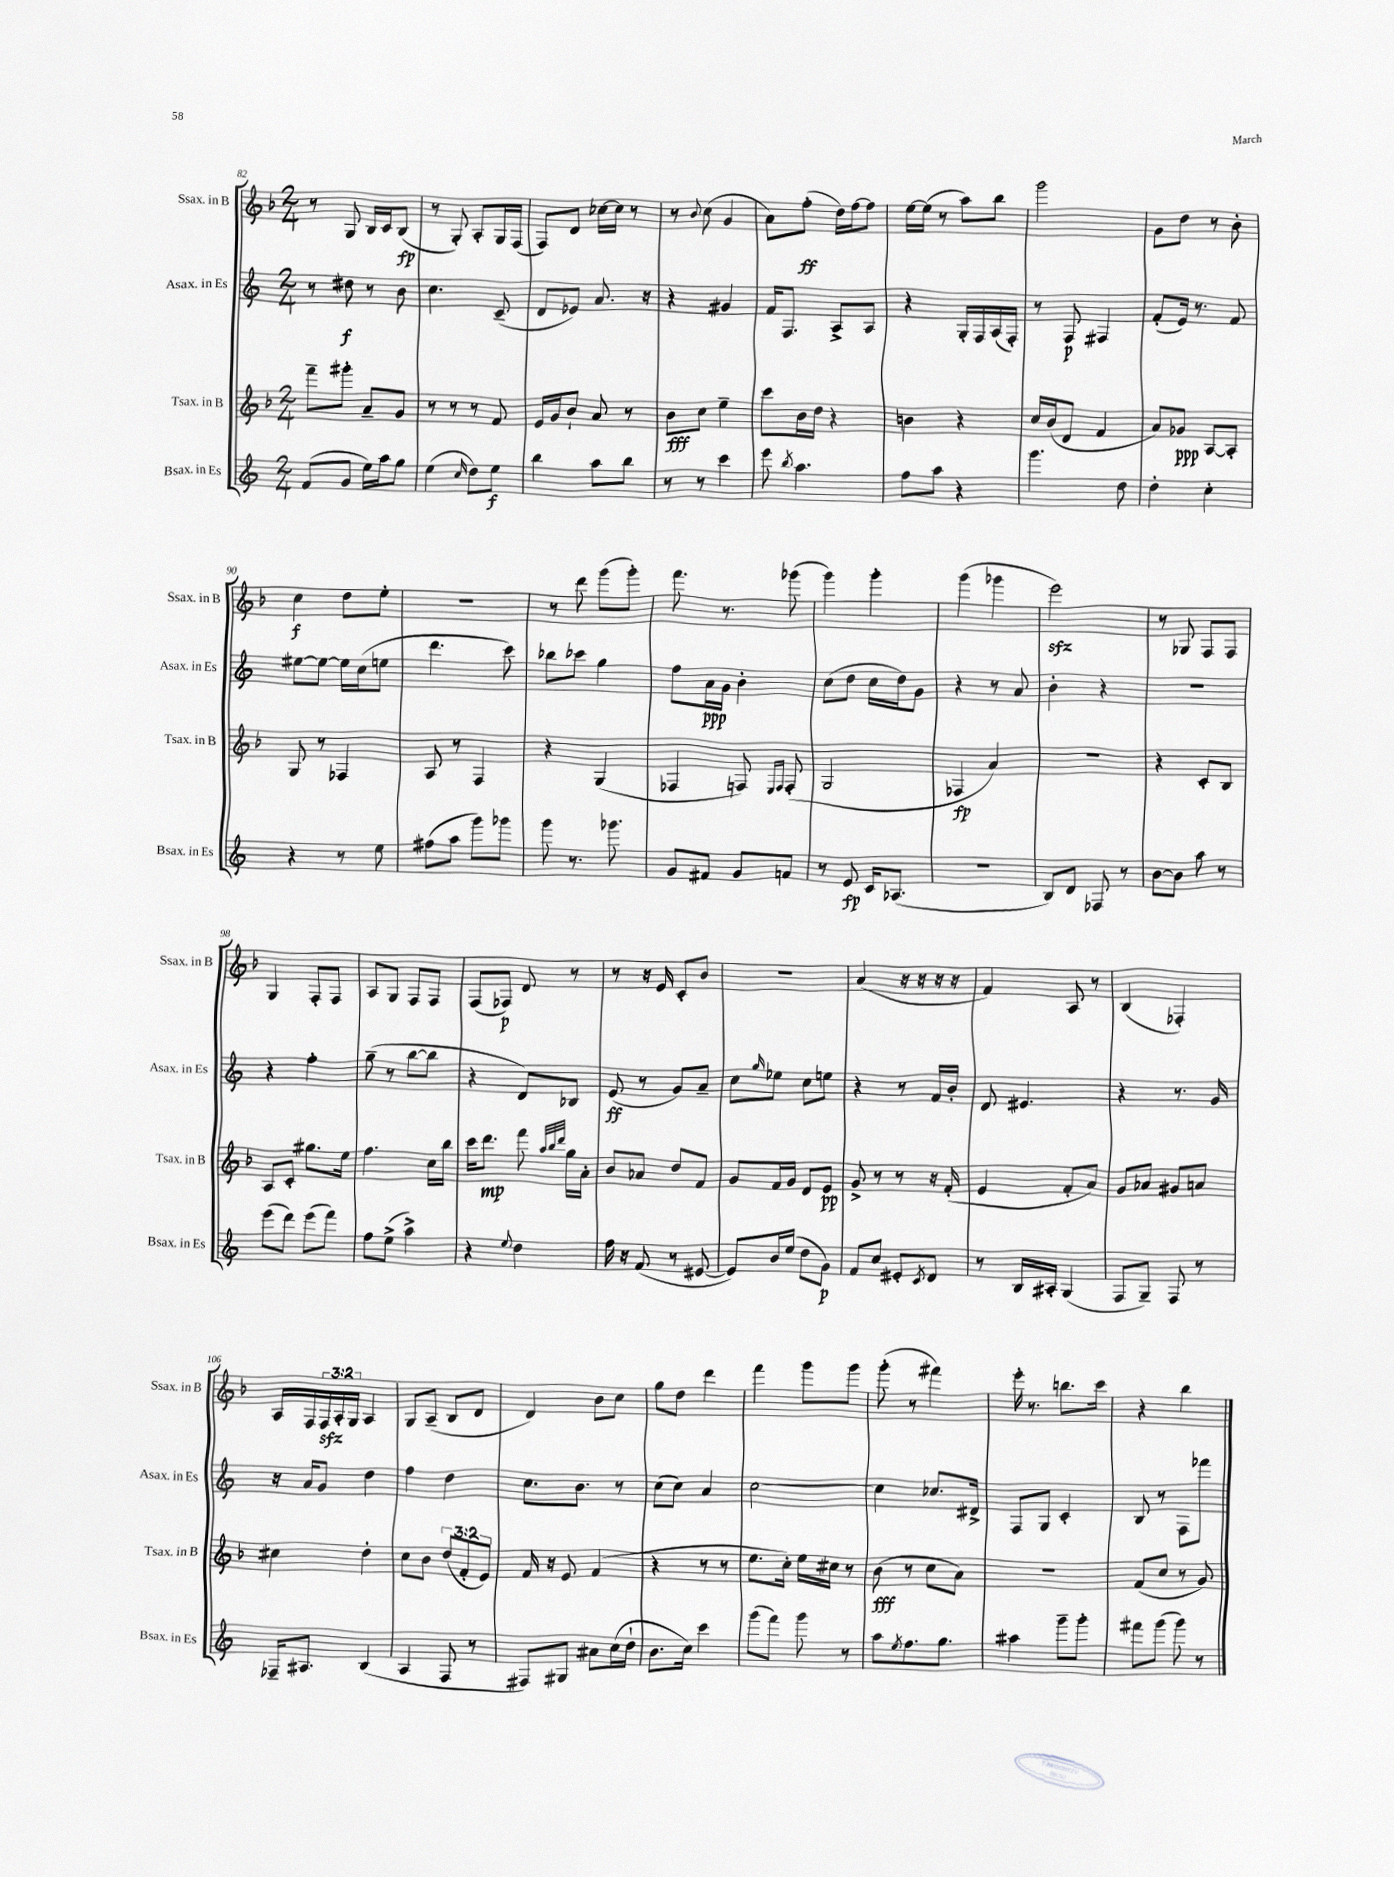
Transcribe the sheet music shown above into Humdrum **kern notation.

**kern	**kern	**kern	**kern
*staff4	*staff3	*staff2	*staff1
*clefG2	*clefG2	*clefG2	*clefG2
*k[]	*k[b-]	*k[]	*k[b-]
*M2/4	*M2/4	*M2/4	*M2/4
(8f	8fff~	8r	8r
8g	8ggg#'	8dd#	8G
16ee)	8a~	8r	16B-
16aa	.	.	16c
8gg	8g	8b	(8B-
=	=	=	=
(4ee	8r	4.cc	8r
.	8r	.	8G')
16qqcc	.	.	.
8dd)	8r	.	8A'
8ee	8f	(8c~	16G
.	.	.	(16F
=	=	=	=
4bb	16e	8d	8F)
.	16g	.	.
.	8b-`	8e-)	8d
8aa	8a	8.a	[16cc-
.	.	.	16cc-]
8bb	8r	.	8r
.	.	16r	.
=	=	=	=
8r	8b-	4r	8r
.	.	.	8qqb-
8r	8cc	.	(8cc
4ccc	4ee~	4g#	4g
=	=	=	=
8eee	8ccc	16f	8a)
.	.	8.F	.
8qbb	.	.	.
4.aa	16b-	.	(8ff'
.	16dd	.	.
.	4r	8A^	16dd)
.	.	.	[16ff
.	.	8A	8ff]
=	=	=	=
8ff	4b	4r	[16ee
.	.	.	(16ee]
8aa	.	.	8r
4r	4r	16G'	8aa)
.	.	16F	.
.	.	(16A	8bb-
.	.	16F')	.
=	=	=	=
4.ggg	16cc	8r	2ggg
.	(16b-	.	.
.	8d	8F	.
.	4f	4F#	.
8dd	.	.	.
=	=	=	=
4dd'	8a)	(8f'	8g
.	8g-	16e)	8dd
.	.	8.r	.
4cc'	[8A	.	8r
.	8A']	8f	8b-'
=	=	=	=
4r	8G	[8ee#	4cc
.	8r	8ee#_	.
8r	4F-	16ee#]	8dd
.	.	(16cc	.
8ee	.	8ee	8ee'
=	=	=	=
(8ff#	8A	4.ddd	2r
8aa	8r	.	.
8ggg)	4F	.	.
8ggg-	.	8ccc)	.
=	=	=	=
8ggg	4r	8bb-	8r
8.r	.	8ccc-	8ddd
.	(4G	4gg	(8ggg
8.ggg-	.	.	.
.	.	.	8ggg')
=	=	=	=
8g	4F-	8ff	8.fff
8f#	.	16a	.
.	.	16g	8.r
8g	8F)	4b'	.
.	16qqE	.	.
.	16qqF	.	.
8f	(8F'	.	(8ggg-
=	=	=	=
8r	2G	(8cc	4ggg)
8e	.	8dd	.
16c	.	16cc	4ggg'
(8.A-	.	16dd)	.
.	.	8g	.
=	=	=	=
2r	4F-	4r	(4ggg
.	4a)	8r	4ggg-
.	.	8a	.
=	=	=	=
8B)	2r	4b'	2eee)
8d	.	.	.
8F-	.	4r	.
8r	.	.	.
=	=	=	=
[8b	4r	2r	8r
8b]	.	.	8G-
8aa	8c'	.	8F
8r	8B-	.	8F
=	=	=	=
(8eee	8A	4r	4G
8ddd)	8c'	.	.
(8eee	8.gg#	4ff'	8F'
8fff)	.	.	8F
.	16ee	.	.
=	=	=	=
8ff	4.ff	(8gg~	8A
(8ee^	.	8r	8G
4aa^)	.	[8bb	8F
.	16cc	8bb]	8F
.	16bb-	.	.
=	=	=	=
4r	16ccc	4r	(8F
.	8.ddd	.	.
.	.	.	8F-)
8qqee	.	.	.
4dd	8fff	8d)	8d
.	32qqaa	.	.
.	32qqbb-	.	.
.	32qqddd	.	.
.	16gg	8B-	8r
.	16a'	.	.
=	=	=	=
16ff	8b-	(8e	8r
16r	.	.	.
(8f	8a-	8r	16r
.	.	.	16e
8r	8dd	8g)	8c'
[8e#	8f	8a~	8b-
=	=	=	=
8e#])	8g	8cc	2r
.	.	16qqgg	.
16b	16f	8ee-	.
(16ee	16g	.	.
8dd	8d	8cc	.
8g)	8e	8ee	.
=	=	=	=
8f	8g^	4r	(4a
8cc	8r	.	.
8e#'	8r	8r	16r
.	.	.	16r
8qc	.	.	.
8d	16r	16f	16r
.	(16f'	16b'	16r
=	=	=	=
8r	4e	8d	4f)
16B	.	4.e#	.
16A#'	.	.	.
(4G	8f'	.	8A
.	8a)	.	8r
=	=	=	=
8F	8g	4r	(4B-
8G~)	8a-	.	.
8F	8g#	8.r	4F-')
8r	8a	.	.
.	.	16g	.
=	=	=	=
16F-~	4cc#	16r	16A
8.A#	.	16a	16F
.	.	8g	24F
.	.	.	24A'
.	.	.	24G
(4B	4dd'	4dd	4A
=	=	=	=
4A	8cc	4ff	8G
.	8b-	.	(8A~
8F	(12dd	4dd	8B-
.	12f'	.	.
8r	.	.	8d
.	12e)	.	.
=	=	=	=
8F#)	16f	8.cc	4d)
.	16r	.	.
8G#	8e	.	.
.	.	8.b	.
8a#	(4f	.	8b-
(16cc	.	8r	8cc
16dd`	.	.	.
=	=	=	=
8.b	4r	(8cc	8gg
.	.	8cc)	8dd
16cc)	.	.	.
4ccc	8r	4a	4ddd
.	8r	.	.
=	=	=	=
(8ggg	8.ee	[2cc	4fff
8fff)	.	.	.
.	16cc')	.	.
8ggg	16ee	.	8ggg
.	16cc#	.	.
8r	8r	.	8ggg
=	=	=	=
8aa	(8b-	4cc]	(8ggg'
8qee	.	.	.
8.ff	8r	.	8r
.	8cc	8.cc-	4fff#)
8.gg	.	.	.
.	8a)	.	.
.	.	16d#^	.
=	=	=	=
4aa#	2r	8F	16eee'
.	.	.	8.r
.	.	8G	.
8ggg~	.	4c'	8.bb
8ggg'	.	.	.
.	.	.	16ccc
=	=	=	=
8fff#	(8f	8B	4r
(8ggg	8cc	8r	.
8ggg)	8r	8F	4bb-
8r	8g)	8fff-	.
==	==	==	==
*-	*-	*-	*-
